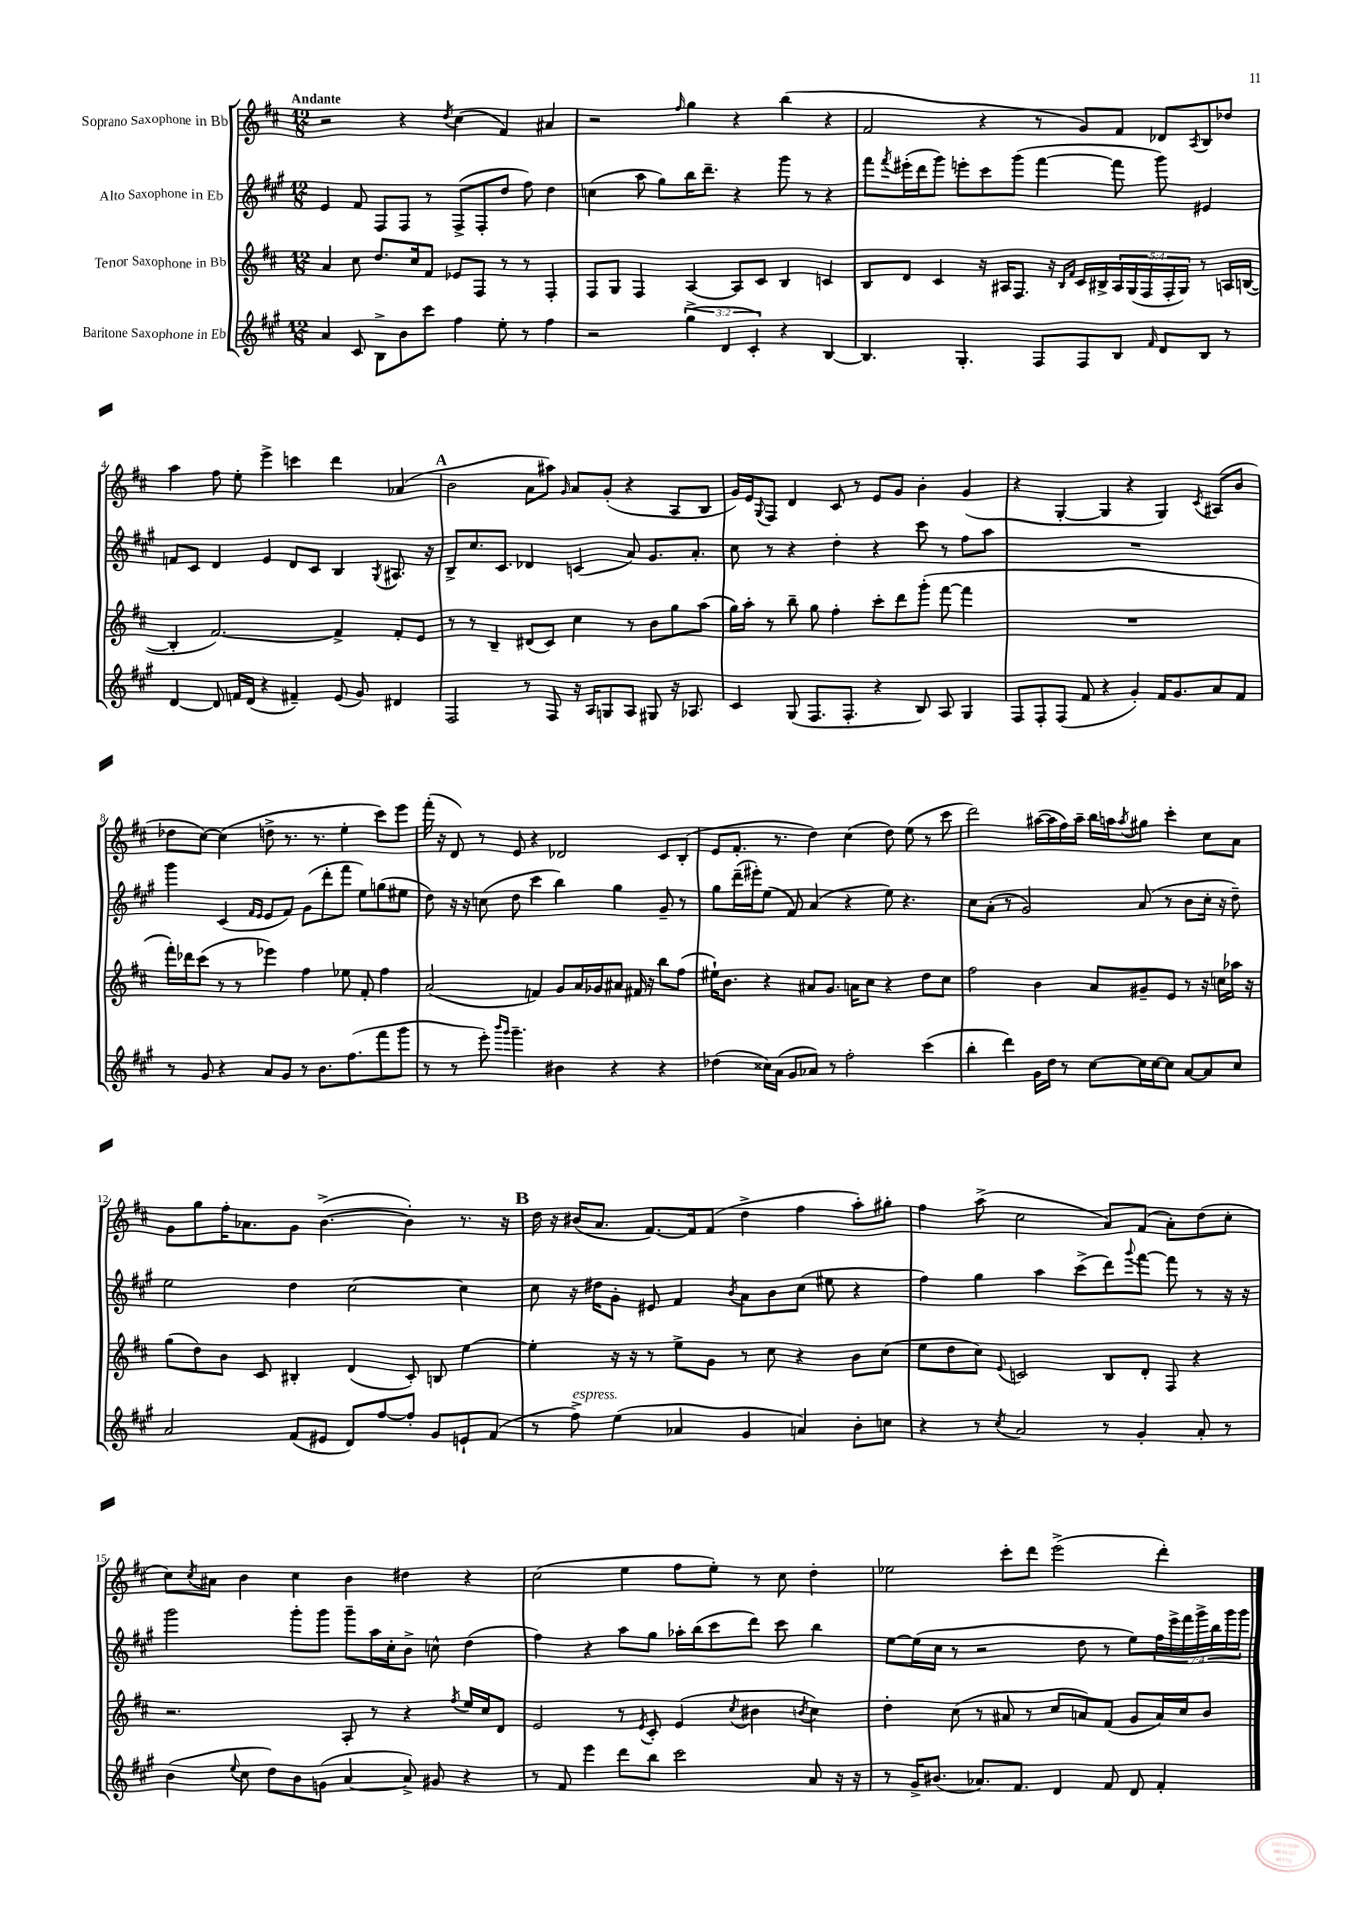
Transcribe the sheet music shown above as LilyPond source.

<<
\new StaffGroup <<
\new Staff = "s0" \with { instrumentName = "Soprano Saxophone in Bb" } {
    \clef treble \key d \major \numericTimeSignature \time 12/8 \tempo "Andante"
    r2 r4 \acciaccatura { d''8 } cis''4( fis'4) ais'4 |
    r2 \grace { fis''16 } g''4 r4 b''4( r4 |
    fis'2 r4 r8 g'8) fis'8 des'8 \acciaccatura { a8 } b8 des''8 |
    a''4 fis''8 e''8-. e'''4-> c'''4 d'''4 aes'4( |
    \mark \markup { \bold "A" } b'2 a'8 ais''8) \grace { g'16 } a'8 g'8-.( r4 a8 b8 |
    g'16) e'16 \appoggiatura { g8 } fis8 d'4 cis'8 r8 e'8 g'8 b'4-. g'4( |
    r4 g4~-. g4 r4 g4) \acciaccatura { cis'8 } ais8( b'8 |
    des''8 cis''8~) cis''4( d''8-> r8. r8. e''4-. cis'''8) e'''8 |
    fis'''16-.( r16 d'8) r8 e'8 r4 des'2 cis'8 b8-.( |
    e'8 fis'8.-. r8. d''4) cis''4( d''8) e''8( r8 cis'''8 |
    d'''2) ais''16~( ais''16 fis''16) ais''16-- b''16 a''16 \acciaccatura { a''8 } gis''8 cis'''4-. cis''8 a'8 |
    g'8 g''8 fis''16-. aes'8. g'8 b'4.~->( b'4-.) r8. r16 |
    \mark \markup { \bold "B" } d''16 r16 bis'16( a'8. fis'8.~) fis'16 fis'8( d''4-> fis''4 a''8-.) gis''8-. |
    fis''4 a''8->( cis''2 a'8) fis'8( a'8-.) d''8( cis''8-. |
    cis''8) \acciaccatura { cis''8 } ais'8 b'4 cis''4 b'4 dis''4 r4 |
    cis''2( e''4 fis''8 e''8-.) r8 cis''8 d''4-. |
    ees''2 cis'''8-. d'''8 e'''2->( d'''4-.) \bar "|." |
}
\new Staff = "s1" \with { instrumentName = "Alto Saxophone in Eb" } {
    \clef treble \key a \major \numericTimeSignature \time 12/8 \override Staff.TupletNumber.text = #tuplet-number::calc-fraction-text
    e'4 fis'8 fis8 fis8 r8 fis8->( fis8-. d''8 fis''8) d''4 |
    c''4( a''8 gis''8) b''16 d'''8.-- r4 gis'''8 r8 r4 |
    fis'''8 \acciaccatura { fis'''8 } eis'''16-.( d'''16 gis'''8) e'''8-. cis'''8 gis'''8( fis'''4~ fis'''8 gis'''8) eis'4 |
    f'8 cis'8 d'4 e'4 d'8 cis'8 b4 \acciaccatura { gis8 } ais8. r16 |
    \mark \markup { \bold "A" } b8-> cis''8. cis'8. des'4 c'4( a'8) gis'8. a'8.-. |
    cis''8 r8 r4 d''4-. r4 cis'''8 r8 fis''8 a''8 |
    R1. |
    gis'''4 cis'4( \grace { fis'16 e'16 } e'8 fis'8) gis'8( d'''8-. fis'''8 e''8) g''8( eis''8 |
    d''8) r16 r16 c''8( d''8 cis'''4 b''4) gis''4 gis'8-- r8 |
    gis''8 d'''16--( eis'''16-.) e''8( fis'8) a'4( r4 e''8) r4. |
    cis''8 a'8-.( r8 gis'2) a'8( r8 b'8 cis''16-. r16 d''8--) |
    e''2 d''4 cis''2~ cis''4 |
    \mark \markup { \bold "B" } cis''8 r16 dis''16 gis'8-. eis'8 fis'4 \acciaccatura { b'8 } a'8 b'8 cis''8( eis''8 r4 |
    fis''4) gis''4 a''4 cis'''8->( d'''8) \appoggiatura { gis'''8 } fis'''8~ fis'''8 r8 r16 r16 |
    gis'''2 gis'''8-. gis'''8 gis'''8-- a''16 cis''16-. b'8-> c''8-^ d''4( |
    fis''4) r4 a''8 gis''8 aes''16-. b''16( cis'''8 d'''8) cis'''8 b''4 |
    e''8~ e''16( cis''16 r8 r2 d''8 r8 e''8) \tuplet 7/4 { fis''16 e'''16-> fis'''16 gis'''16-> b''16 gis'''16 gis'''16 } \bar "|." |
}
\new Staff = "s2" \with { instrumentName = "Tenor Saxophone in Bb" } {
    \clef treble \key d \major \numericTimeSignature \time 12/8 \override Staff.TupletNumber.text = #tuplet-number::calc-fraction-text
    a'4 cis''8 d''8. cis''16 fis'8 ees'8 fis8 r8 r8 fis4-. |
    fis8 g8 fis4 a4~ a8 cis'8 b4 c'4 |
    b8 d'8 cis'4 r16 ais16 fis8. r16 \grace { b16 fis'16 } cis'16 bis16-> \tuplet 5/4 { ais16 g16( fis16 fis16-. g16) } r8 a16 b16~( |
    b4-. fis'2.~) fis'4-> fis'8-. e'8 |
    \mark \markup { \bold "A" } r8 r8 b4-- dis'8( cis'8) cis''4 r8 b'8 g''8 a''8( |
    g''16) a''16-. r8 b''8-- g''8 fis''4-. cis'''8-. d'''8 g'''8-.( fis'''8~ fis'''4 |
    R1. |
    fis'''16-.) des'''16 cis'''8( r8 r8 ees'''4) fis''4 ees''8 fis'8-. fis''4 |
    a'2( f'4) g'8 a'16 ges'16 ais'8 fis'16 r16 b''8 fis''8( |
    eis''16-!) b'8. r4 ais'8 g'8. a'16 cis''8 r4 d''8 cis''8 |
    fis''2 b'4 a'8 gis'8-- e'8 r8 r16 c''16 aes''16 r16 |
    g''8( d''8) b'8 cis'8 bis4-. d'4( cis'8-.) b8 e''4~ |
    \mark \markup { \bold "B" } e''4-. r16 r16 r8 e''8-> g'8 r8 cis''8 r4 b'8 cis''8( |
    e''8 d''8 cis''8) \appoggiatura { e'8 } c'2 b8 d'8-. fis8 r4 |
    r2. a8-. r8 r4 \acciaccatura { fis''8 } e''16 cis''16 d'8 |
    e'2 r8 \acciaccatura { e'8 } cis'8-. e'4( \acciaccatura { cis''8 } bis'4 \acciaccatura { b'8 } cis''4) |
    d''4-. cis''8( r8 ais'8 r8 cis''8 a'8) fis'8( g'8 a'16) cis''16 b'8 \bar "|." |
}
\new Staff = "s3" \with { instrumentName = "Baritone Saxophone in Eb" } {
    \clef treble \key a \major \numericTimeSignature \time 12/8 \override Staff.TupletNumber.text = #tuplet-number::calc-fraction-text
    a'4 cis'8 b8-> b'8 cis'''8 fis''4 e''8-. r8 fis''4 |
    r2 \tuplet 3/2 { gis''4->( d'4 cis'4-.) } r4 b4~ |
    b4. gis4.-. fis8 fis8 b8 \grace { fis'16 } d'8 b8 r8 |
    d'4~ d'8 f'16 d'16( r4 fis'4--) e'8( gis'8) dis'4 |
    \mark \markup { \bold "A" } fis2 r8 fis8 r16 a16 g8 a8 gis8 r16 aes8. |
    cis'4 gis8( fis8. fis8.-. r4 b8) a8 gis4 |
    fis8 fis8-. fis8( fis'8 r4 gis'4-.) fis'16 gis'8. a'8 fis'8 |
    r8 gis'8 r4 a'8 gis'8 r8 b'8. fis''8.( fis'''8 gis'''8 |
    r8 r8 e'''8-.) \grace { b'''16 gis'''16 } gis'''4.-- bis'4 r4 r4 |
    des''4( cisis''16) a'16( gis'8 aes'8) r8 fis''2-. cis'''4( |
    b''4-. d'''4) gis'16 d''16 r8 cis''8~ cis''16 cis''16~ cis''8 a'8~ a'8 cis''8 |
    a'2 fis'8( eis'8 d'8) fis''8~ fis''8-. gis'8 e'8-! fis'8( |
    \mark \markup { \bold "B" } r8 fis''8->^\markup { \italic "espress." }) e''4( aes'4 gis'4 a'4) b'8-. c''8 |
    r4 r8 \acciaccatura { cis''8 } a'2 r8 gis'4-. a'8-. r8 |
    b'4( \appoggiatura { e''8 } cis''8 d''8) b'8 g'8( a'4~ a'8->) gis'8 r4 |
    r8 fis'8 e'''4 d'''8 b''8 cis'''2 a'8 r16 r16 |
    r8 gis'16-> bis'8.( aes'8.) fis'8. d'4 fis'8 d'8 fis'4-. \bar "|." |
}
>>
>>
